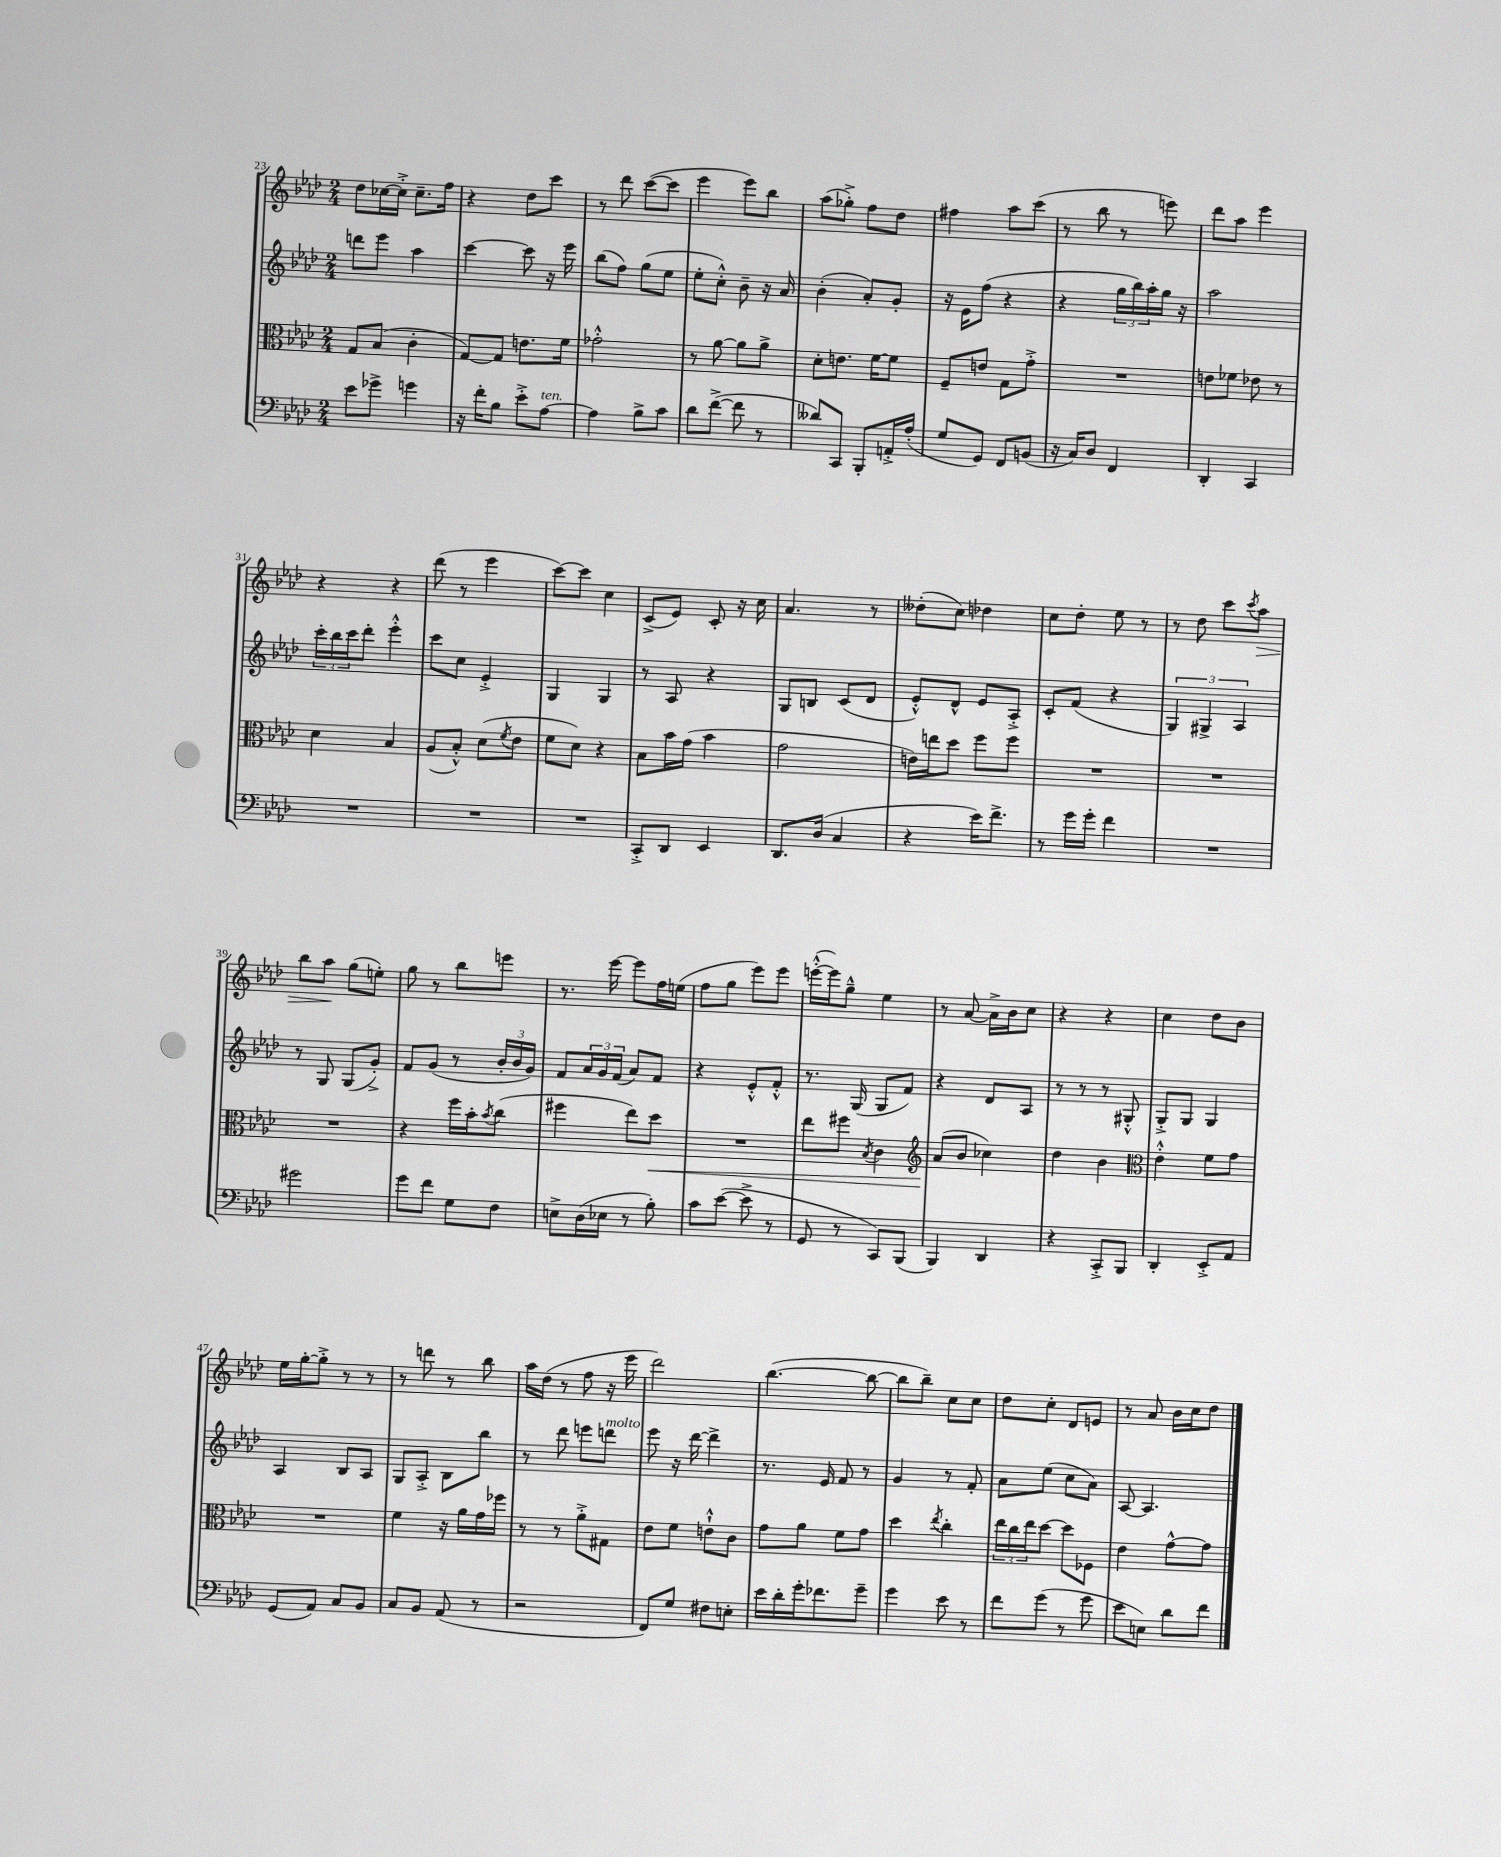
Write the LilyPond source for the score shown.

<<
\new StaffGroup <<
\new Staff = "s0" {
    \clef treble \key aes \major \numericTimeSignature \time 2/4
    des''8 ces''16~ ces''16-.-> ces''8.-- f''16 |
    r4 des''8 c'''8 |
    r8 des'''8 c'''8~( c'''8 |
    ees'''4 ees'''8) bes''8 |
    aes''8( ges''8-.->) f''8 des''8 |
    fis''4 aes''8 c'''8( |
    r8 bes''8 r8 e'''8) |
    des'''8 aes''8 ees'''4 |
    r4 r4 |
    des'''8( r8 ees'''4 |
    c'''8~) c'''8 c''4 |
    c'8->( ees'8) c'8-. r16 c''16 |
    aes'4. r8 |
    deses''8-.( c''8) des''4 |
    c''8 des''8-. ees''8 r8 |
    r8 des''8 c'''8 \acciaccatura { c'''8 } aes''8\> |
    bes''8 aes''8\! g''8( e''8-.) |
    g''8 r8 bes''8 e'''8 |
    r8. ees'''16~ ees'''8 f''16 e''16( |
    f''8 g''8 ees'''8) ees'''8 |
    e'''16~-.-^( e'''16) g''8---^ ees''4 |
    r8 aes'8~ aes'16-> bes'16 c''8 |
    r4 r4 |
    c''4 des''8 bes'8 |
    ees''16 g''16~-. g''8-.-> r8 r8 |
    r8 d'''8 r8 bes''8 |
    aes''16 des''16( r8 f''8 r16 ees'''16 |
    des'''2) |
    bes''4.~( bes''8~ |
    bes''8 bes''8--) c''8 c''8 |
    des''8 c''8-. des'8 e'8 |
    r8 aes'8 bes'16 c''16 des''8 \bar "|." |
}
\new Staff = "s1" {
    \clef treble \key aes \major \numericTimeSignature \time 2/4
    d'''8 ees'''8 aes''4 |
    c'''4~ c'''8 r16 ees'''16 |
    bes''8( f''8) g''8( ees''8 |
    ees''8-. c''8-.-^) bes'8-- r16 aes'16 |
    bes'4-.( aes'8-.) g'8-. |
    r16 ees'16 f''8( r4 |
    r4 \tuplet 3/2 { g''16 bes''16) aes''16-. } g''16 r16 |
    aes''2 |
    \tuplet 3/2 { c'''16-. bes''16 c'''16 } des'''8-. ees'''4-.-^ |
    c'''8 c''8 ees'4-.-> |
    g4 g4 |
    r8 aes8 r4 |
    g8 b8 c'8( des'8 |
    ees'8-.-^) des'8-^ ees'8 aes8-.-> |
    c'8-. f'8( r4 |
    \tuplet 3/2 { g4) gis4-> aes4 } |
    r8 g8 g8( g'8-.->) |
    f'8 g'8( r8 \tuplet 3/2 { bes'16-. bes'16 g'16) } |
    f'8 \tuplet 3/2 { aes'16 g'16 f'16( } aes'8) f'8 |
    r4 ees'8-.-^ f'8-.-^ |
    r8. g16( g8 f'8) |
    r4 des'8 aes8 |
    r8 r8 r8 gis8-.-^ |
    g8-.-> g8 g4 |
    aes4 bes8 aes8 |
    g8 aes8-.-> bes8 bes''8 |
    r8 des'''8 e'''8 d'''8^\markup { \italic "molto" } |
    ees'''8 r16 des'''16~ des'''4-> |
    r8. ees'16 f'8 r8 |
    g'4 r8 f'8-. |
    aes'8 ees''8( c''8 aes'8) |
    aes8~ aes4. \bar "|." |
}
\new Staff = "s2" {
    \clef alto \key aes \major \numericTimeSignature \time 2/4
    g8 bes8( c'4-. |
    g8~) g8 e'8. f'16 |
    ges'2-.-^ |
    r8 aes'8~ aes'8 aes'8-> |
    des'8-. e'8. f'16~ f'8 |
    f8-- e'8 g8 g'8-.-> |
    R2 |
    e'8 fes'8 ees'8 r8 |
    des'4 bes4 |
    aes8( bes8-.-^) des'8( \acciaccatura { f'8 } ees'8 |
    f'8 des'8) r4 |
    bes8 bes'16 g'16( bes'4 |
    g'2 |
    e'16) e''16 des''8 f''8 f''8 |
    R2 |
    R2 |
    R2 |
    r4 f''16 bes'16-. \acciaccatura { bes'8 } c''8( |
    fis''4 ees''8) des''8\< |
    R2 |
    ees''8 fis''8 \acciaccatura { bes8 } c'4 |
    \clef treble aes'8\!( bes'8 ces''4) |
    des''4 bes'4 |
    \clef alto ees'4-.-^ f'8 g'8 |
    R2 |
    f'4 r16 aes'16 g'16 fes''16 |
    r8 r8 aes'8-.-> gis8 |
    ees'8 f'8 e'8-!-^ c'8 |
    g'8 aes'8 f'8 g'8 |
    des''4 \acciaccatura { ees''8 } c''4-. |
    \tuplet 3/2 { ees''16 c''16 ees''16 } des''8~ des''8 fes8 |
    ees'4 g'8~-^ g'8 \bar "|." |
}
\new Staff = "s3" {
    \clef bass \key aes \major \numericTimeSignature \time 2/4
    ees'8 ges'8-> g'4 |
    r16 f'16-. bes8 ees'8-.-> aes8~^\markup { \italic "ten." } |
    aes4 bes8-> c'8 |
    des'8 f'8~->( f'8 r8 |
    deses'8) c,8 bes,,8-. a,16-.-> aes16-.( |
    g8 g,8) f,8 b,8( |
    r16 c16) des8 f,4 |
    des,4-. c,4 |
    R2 |
    R2 |
    R2 |
    c,8-.-> des,8 ees,4 |
    des,8. des16( c4 |
    r4 ees'16) f'8.-> |
    r8 g'16 g'16-. f'4 |
    R2 |
    gis'2 |
    g'8 f'8 g8 f8 |
    e8-> des16( ees16 r8 bes8-.) |
    c'8 ees'8~( ees'8-> r8 |
    g,8 r8 c,8) bes,,8( |
    bes,,4) des,4 |
    r4 c,8-.-> bes,,8 |
    des,4-. ees,8-.-> aes,8 |
    g,8( aes,8) c8 bes,8 |
    c8 bes,8 aes,8( r8 |
    r2 |
    f,8) g8 fis8 e8-. |
    ees'16 des'16-. g'16-. fes'8. g'8-- |
    g'4 ees'8 r8 |
    f'8 g'8( r8 g'8 |
    ees'8 e8) des'8 f'8 \bar "|." |
}
>>
>>
\layout { \context { \Score currentBarNumber = #23 } }
